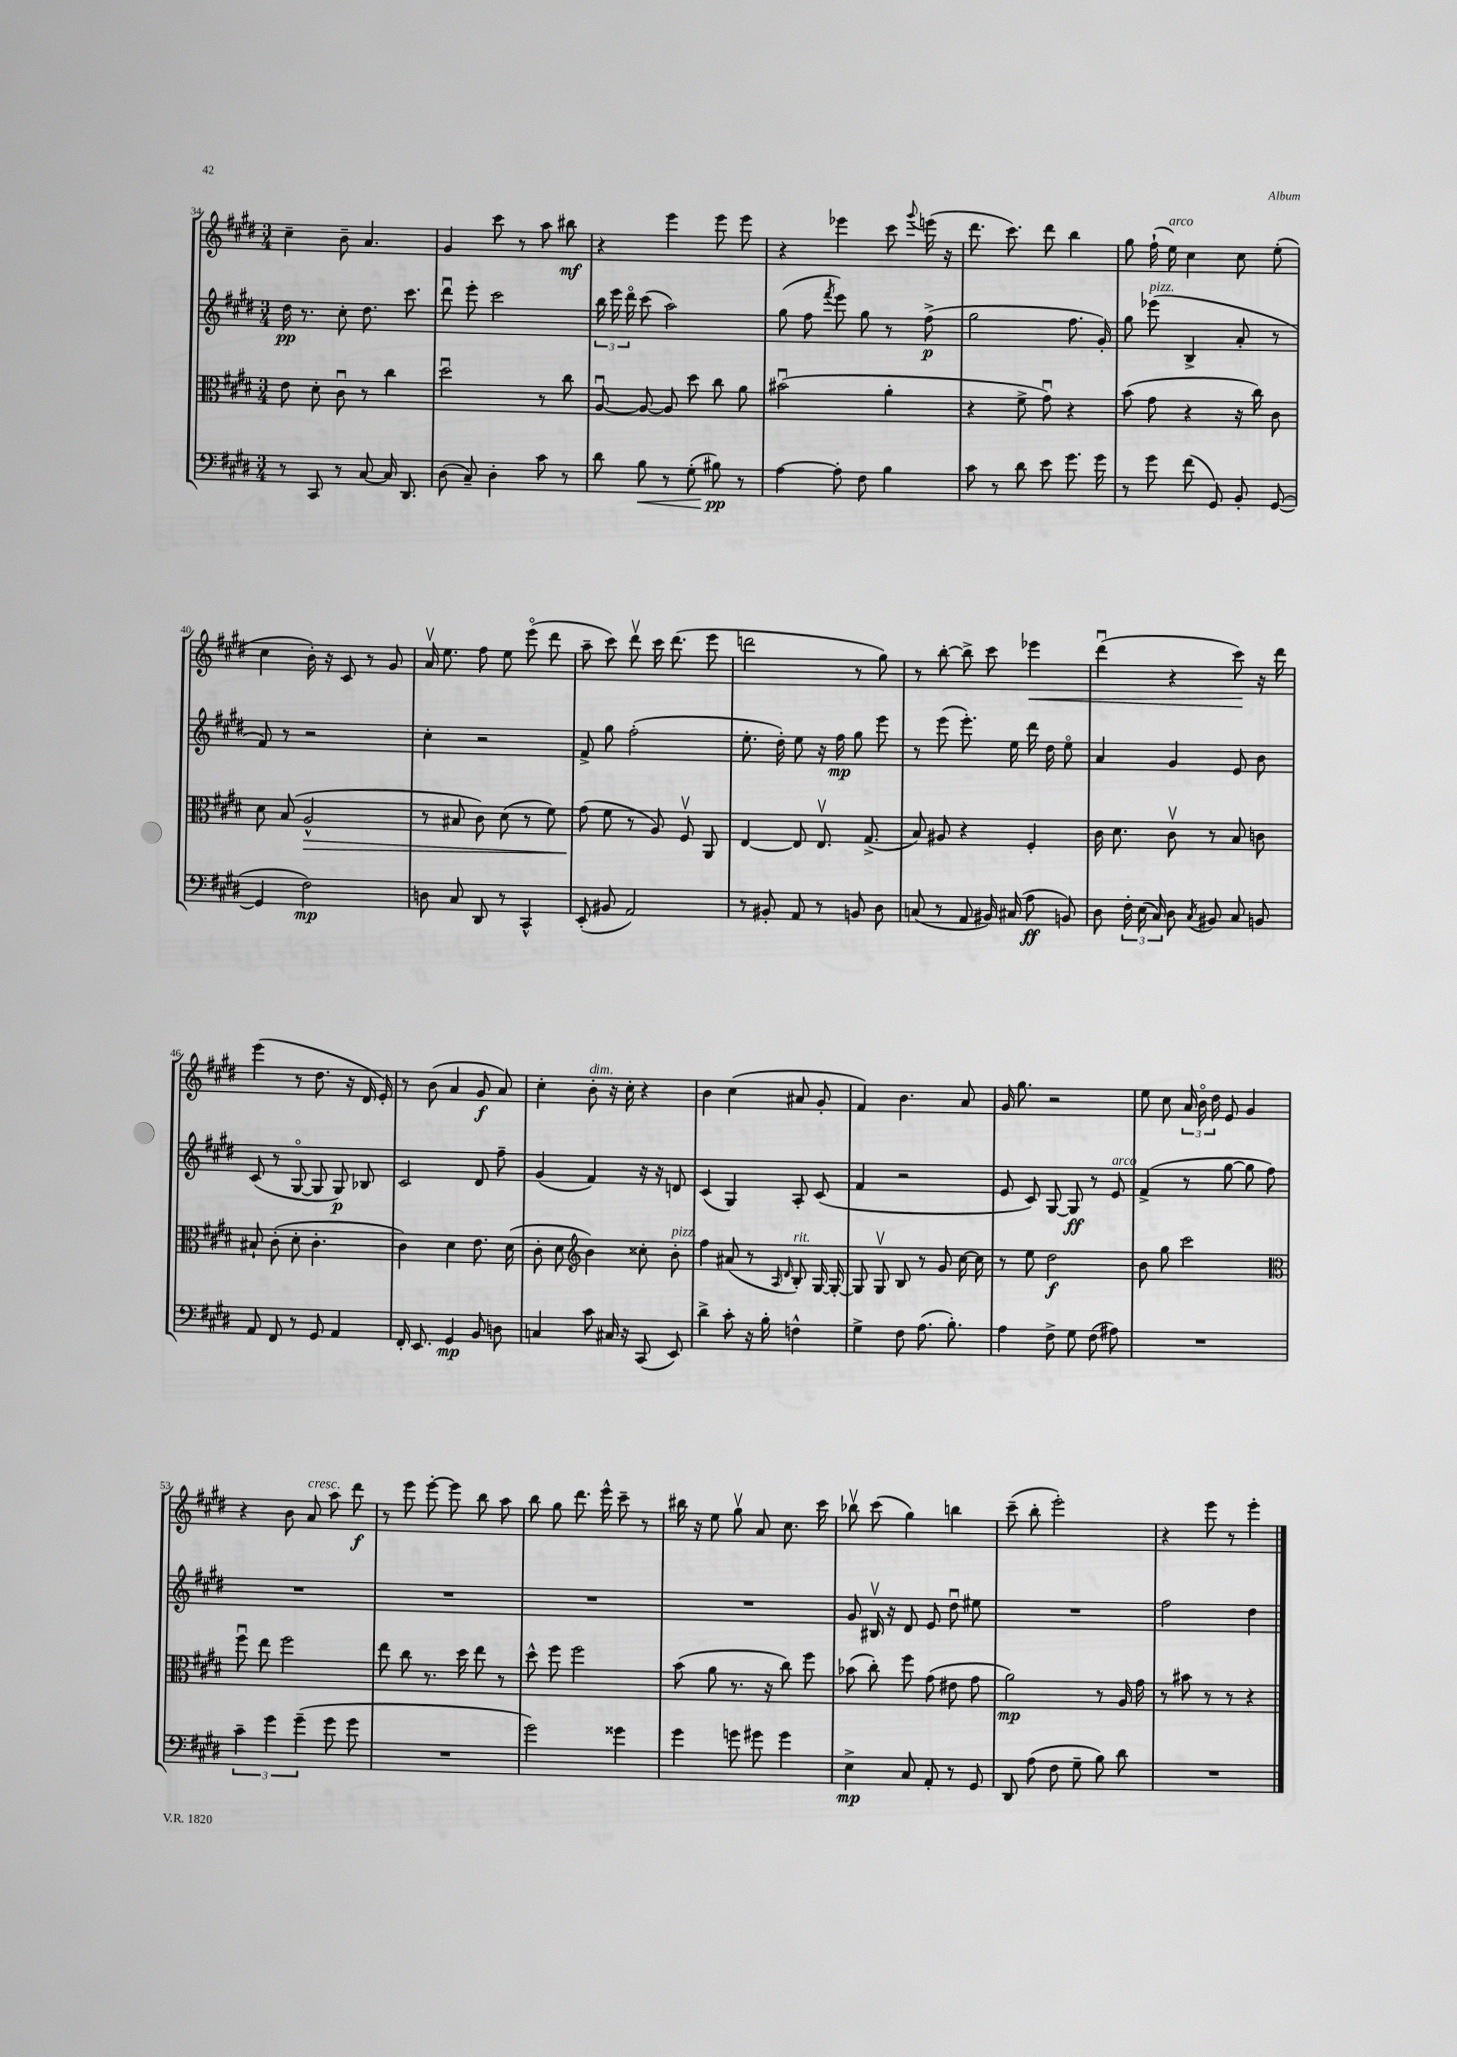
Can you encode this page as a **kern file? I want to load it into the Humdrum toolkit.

**kern	**kern	**kern	**kern
*staff4	*staff3	*staff2	*staff1
*clefF4	*clefC3	*clefG2	*clefG2
*k[f#c#g#d#]	*k[f#c#g#d#]	*k[f#c#g#d#]	*k[f#c#g#d#]
*M3/4	*M3/4	*M3/4	*M3/4
8r	8e	16dd#	4cc#~
.	.	8.r	.
8CC#	8d#'	.	.
8r	8c#u	8cc#'	8b~
[8C#	8r	8.dd#	4.a
16C#]	4cc#	.	.
8.DD#	.	8.ccc#	.
=	=	=	=
(8D#	2dd#u	8ddd#u	4g#
8C#~)	.	8eee'	.
4D#'	.	2ccc#	8ccc#
.	.	.	8r
8c#	8r	.	8aa
8r	8cc#	.	8bb#
=	=	=	=
8d#	[8Au	24bb	4r
.	.	24eee	.
.	.	24ddd#o	.
8B	8A_	(8ccc#	.
8r	8A]	2aa)	4eee
(8G#'	8dd#	.	.
8B#)	8cc#	.	8eee
8r	8a	.	8eee
=	=	=	=
[4A	(2b#u	(8gg#	4r
.	.	8ff#	.
.	.	8qfff#	.
8A']	.	8eee)	4eee-
8F#	.	8gg#	.
4B	4a'	8r	8ccc#
.	.	.	8qqggg#
.	.	(8ff#^	(16eee
.	.	.	16r
=	=	=	=
8c#	4r	2gg#	8.ddd#
8r	.	.	.
.	.	.	8.ccc#)
8d#	8f#^	.	.
8e	8g#u)	.	8ddd#
8.g#	4r	8.ff#	4bb
16g#	.	16g#')	.
=	=	=	=
8r	(8b	8gg#	8gg#
8g#	8g#	(8eee-	(16ff#`
.	.	.	16ee)
(8f#	4r	4B^	4cc#
8GG#)	.	.	.
8BB'	16r	8a'	8cc#
.	16cc#)	.	.
([8GG#	8c#	8r	(8ee'
=	=	=	=
4GG#]	8d#	8f#)	4cc#
.	(8B	8r	.
2F#)	2A^^	2r	16b')
.	.	.	16r
.	.	.	8c#
.	.	.	8r
.	.	.	8g#
=	=	=	=
8D	8r	4cc#'	16av
.	.	.	8.ee
8C#	8B#	.	.
8DD#	8c#)	2r	8ff#
8r	(8d#	.	8ee
4CC#^^	8r	.	(8eeeo
.	8f#)	.	8ddd#
=	=	=	=
(8EE'	(8g#	8f#^	8aa~
8BB#	8f#	8gg#	8ccc#)
2AA)	8r	(2ff#'	8ddd#v
.	8A)	.	16ccc#
.	.	.	(8.ddd#
.	8F#v	.	.
.	8AA	.	8eee
=	=	=	=
8r	[4E	8.ee'	2ddd
8BB#'	.	.	.
.	.	16dd#')	.
8AA	8E]	8ee	.
8r	8.Ev	16r	.
.	.	16ff#	.
8BB	.	8gg#	8r
.	(8.G#^	.	.
8D#	.	8eee	8gg#)
=	=	=	=
(8C	8B)	8r	8r
8r	8A#	(8eee	[8bb'
8AA	4r	8.eee')	8bb^]
16BB#)	.	.	8ccc#
(16C#	.	16ee	.
8A	4F#'	16ddd#	4eee-
.	.	16dd#	.
8BB)	.	8eeo	.
=	=	=	=
8D#	16c#	4a	(4ddd#u
.	8.d#	.	.
24F#'	.	.	.
(24E	.	.	.
24C#)	.	.	.
8D#	8c#v	4g#	4r
8qC#	.	.	.
8BB#	8r	.	.
8C#	8B	8e	8ccc#)
8BB	8c	8b	16r
.	.	.	16ddd#
=	=	=	=
8AA	8B#`	(8c#	(4eee
8FF#	(8c#'	8r	.
8r	8d#'	[8G#o	8r
8GG#	4.c#'	8G#]	8.dd#
4AA	.	8G#)	.
.	.	.	16r
.	.	8B-	16d#
.	.	.	16e')
=	=	=	=
16FF#'	4c#)	2c#	8r
8.EE	.	.	.
.	.	.	(8b
4GG#	4d#	.	4a
8BB	8.e	8d#	8g#
8D	.	8ff#~	8a)
.	(16d#	.	.
=	=	=	=
4C	8c#'	(4g#	4cc#'
.	8d#	.	.
*	*clefG2	*	*
8c#	4b)	4f#)	8b'
16C#	.	.	16r
16r	.	.	16cc#'
(8CC#	8cc##'	16r	4r
.	.	16r	.
8EE)	8b'	8d	.
=	=	=	=
4d#^	4ff#	(4c#	4b
8c#'	(8a#	4G#)	(4cc#
16r	8r	.	.
16B'	.	.	.
.	16qqA	.	.
.	16qqd#	.	.
4F^^	8B')	8A'	8a#
.	[16G#	(8c#	8g#'
.	16G#'_	.	.
=	=	=	=
4G#^	8G#]	4f#	4f#)
.	8G#v	.	.
8F#	8B	2r	4.b
(8.A	8r	.	.
.	8g#	.	.
8.B')	.	.	.
.	[16cc#	.	8a
.	16cc#]	.	.
=	=	=	=
4A	8r	8e	16g#
.	.	.	8.gg#
.	8ee	8c#)	.
8F#^	2dd#	[8G#	2r
8G#	.	8G#]	.
(8F#	.	8r	.
8A#)	.	8e	.
=	=	=	=
2.r	8b	(4f#^	8ee
.	8gg#	.	8cc#
.	2ccc#	8r	24a
.	.	.	24bo
.	.	.	24dd#
.	.	[8gg#	8e
.	.	8gg#]	4g#
.	.	8ff#)	.
=	=	=	=
*	*clefC3	*	*
6c#~	8ff#u	2.r	4r
.	8ee	.	.
6g#	.	.	.
.	2ff#	.	8b
(6g#~	.	.	.
.	.	.	8a
8g#	.	.	8aa
8g#	.	.	8ddd#
=	=	=	=
2.r	8ee	2.r	8r
.	8cc#	.	8eee
.	8.r	.	[8eee'
.	.	.	8eee]
.	16dd#	.	.
.	8ee	.	8bb
.	8r	.	8aa
=	=	=	=
2g#)	8dd#^^	2.r	8bb
.	8ff#	.	8gg#
.	2ff#	.	8.ddd#
.	.	.	16eee^^
4g##	.	.	8ccc#~
.	.	.	8r
=	=	=	=
4g#	(8b	2.r	16bb#
.	.	.	16r
.	8a	.	8ee
8g	8.r	.	8gg#v
8g#	.	.	8a
.	16r	.	.
4g#	8cc#)	.	8.cc#
.	8ff#	.	.
.	.	.	16ccc#
=	=	=	=
4E^	(8b-	8g#	8bb-v
.	8cc#')	16B#v	(8ccc#
.	.	16r	.
8C#	8ff#	8d#	4gg#)
8AA'	(8g#	8e	.
8r	8e#	8dd#u	4bb
8GG#	8g#	8ee#	.
=	=	=	=
8DD#	2a)	2.r	(8ccc#~
(8A	.	.	8bb'
8F#	.	.	2eee')
8G#~	.	.	.
8B)	8r	.	.
8d#	16A	.	.
.	16g#	.	.
=	=	=	=
2.r	8r	2ff#	4r
.	8b#	.	.
.	8r	.	8eee
.	8r	.	8r
.	4r	4dd#	4eee'
==	==	==	==
*-	*-	*-	*-
